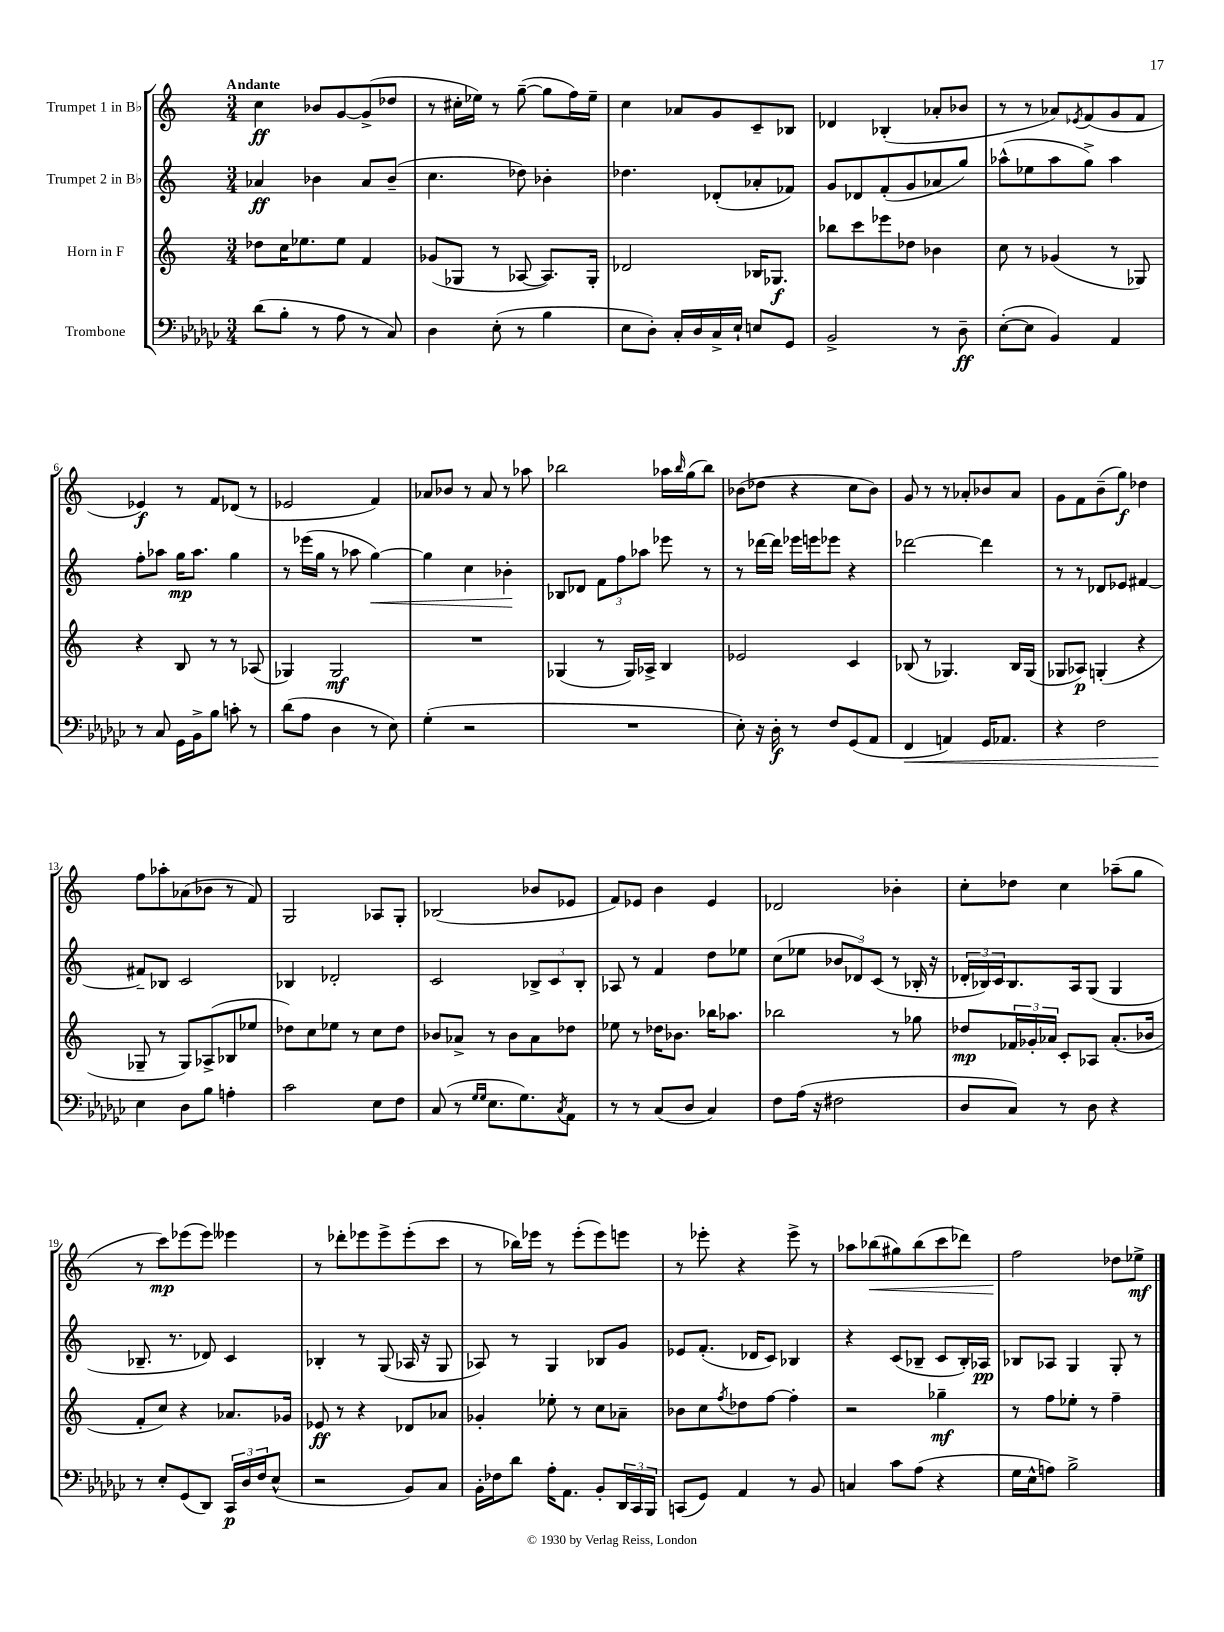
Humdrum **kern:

**kern	**kern	**kern	**kern
*staff4	*staff3	*staff2	*staff1
*clefF4	*clefG2	*clefG2	*clefG2
*k[b-e-a-d-g-c-]	*k[]	*k[]	*k[]
*M3/4	*M3/4	*M3/4	*M3/4
(8d-\L	8dd-\L	4a-/	4cc\
8B-'\J	16cc\K	.	.
.	8.ee-\	.	.
8r	.	4b-\	8b-/L
8A-\	8ee-\J	.	[8g/
8r	4f/	8a-/L	(8g^/]
8C-/)	.	(8b-~/J	8dd-/J
=	=	=	=
4D-\	(8g-/L	4.cc\	8r
.	8G-/J	.	16cc#'\LL
.	.	.	16ee-\JJ)
(8E-'\	8r	.	8r
8r	[8A-/	8dd-\)	([8gg~\
4B-\	8.A-/]L)	4b-'\	8gg\]L
.	.	.	16ff\L)
.	16G-'/Jk	.	16ee-~\JJ
=	=	=	=
8E-\L	2d-/	4.dd-\	4cc\
8D-'\J)	.	.	.
16C-'/LL	.	.	8a-/L
16D-/	.	.	.
16C-^/	.	(8d-'/L	8g/
16E-`/JJ	.	.	.
8E/L	16B-/LK	8a-'/	8c~/
.	8.G-/J	.	.
8GG-/J	.	8f-/J)	8B-/J
=	=	=	=
2BB-^/	8bb-\L	8g/L	4d-/
.	8ccc\	8d-/	.
.	8eee-\	(8f'/	(4B-'/
.	8dd-\J	8g/	.
8r	4b-\	8a-/	8a-'/L
8D-~\	.	8gg/J)	8b-/J
=	=	=	=
([8E-'\L	8cc\	(8aa-^^\L	8r
8E-\]J	8r	8ee-\	8r
4BB-/)	(4g-/	8aa-\	8a-/L)
.	.	.	8qe-/
.	.	8gg^\J)	(8f/
4AA-/	8r	4aa-\	8g/
.	8G-/)	.	8f/J
=	=	=	=
8r	4r	8ff'\L	4e-/)
8C-/	.	8aa-\J	.
16GG-\LL	8B/	16gg\LK	8r
16BB-^\J	.	8.aa-\J	.
8B-\J	8r	.	8f/L
8c'\	8r	4gg\	(8d-/J
8r	(8A-/	.	8r
=	=	=	=
(8d-\L	4G-/)	8r	2e-/
8A-\J	.	(16eee-\LL	.
.	.	16gg\JJ	.
4D-\	2G-/	8r	.
.	.	8aa-\	.
8r	.	[4gg\)	4f/)
8E-\)	.	.	.
=	=	=	=
(4G-'\	2.r	4gg\]	8a-/L
.	.	.	8b-/J
2r	.	4cc\	8r
.	.	.	8a-/
.	.	4b-'\	8r
.	.	.	8aa-\
=	=	=	=
2.r	(4G-/	8B-/L	2bb-\
.	.	8d-/J	.
.	8r	12f\L	.
.	.	12ff\	.
.	16G-/LL)	.	.
.	.	12aa-\J	.
.	16A-^/JJ	.	.
.	4B/	8eee-\	16aa-\LL
.	.	.	16qqbb-/
.	.	.	(16gg\J
.	.	8r	8bb-\J)
=	=	=	=
8E-'\)	2e-/	8r	(8b-\L
16r	.	[16ddd-\LL	8dd-\J
16D-'\	.	16ddd-\]JJ	.
8r	.	16eee-\LL	4r
.	.	16eee\J	.
8F/L	.	8eee-\J	.
(8GG-/	4c/	4r	8cc\L
8AA-/J	.	.	8b-\J)
=	=	=	=
4FF/	(8B-/	[2ddd-\	8g/
.	8r	.	8r
4AA/)	4.G-/)	.	8r
.	.	.	8a-'/L
16GG-/LK	.	4ddd-\]	8b-/
8.AA-/J	.	.	.
.	16B-/LL	.	8a-/J
.	(16G-/JJ	.	.
=	=	=	=
4r	8G-/L	8r	8g\L
.	8A-/J)	8r	8f\
2F\	(4G'/	8d-/L	(8b~\
.	.	8e-/J	8gg\J)
.	4r	[4f#/	4dd-\
=	=	=	=
4E-\	8G-~/	8f#~/]L	8ff\L
.	8r	8B-/J	8aa-'\
8D-\L	8G-/L)	2c/	(8a-\
8B-\J	(8A-^/	.	8b-\J
4A'\	8B-/	.	8r
.	8ee-/J	.	8f/)
=	=	=	=
2c-\	8dd-\L)	4B-/	2G/
.	8cc\	.	.
.	8ee-\J	2d-'/	.
.	8r	.	.
8E-\L	8cc\L	.	8A-/L
8F\J	8dd-\J	.	8G'/J
=	=	=	=
(8C-/	8b-/L	2c/	(2B-/
8r	8a-^/J	.	.
16qqG-/LL	.	.	.
16qqG-/JJ	.	.	.
8.E-\L	8r	.	.
.	8b-\L	.	.
8.G-\)	.	.	.
.	8a-\	12B-^/L	8b-/L
.	.	12c/	.
8qC-/	.	.	.
8AA-\J	8dd-\J	.	8e-/J
.	.	12B-'/J	.
=	=	=	=
8r	8ee-\	8A-/	8f/L)
8r	8r	8r	8e-/J
(8C-/L	16dd-\LK	4f/	4b\
.	8.b-\J	.	.
8D-/J	.	.	.
4C-/)	16bb-\LK	8dd\L	4e-/
.	8.aa-\J	.	.
.	.	8ee-\J	.
=	=	=	=
8F\L	2bb-\	(8cc\L	2d-/
(16A-\Jk	.	8ee-\J	.
16r	.	.	.
2F#\	.	12b-/L	.
.	.	12d-/)	.
.	.	(12c/J	.
.	8r	8r	4b-'\
.	8gg-\	16B-'/	.
.	.	16r	.
=	=	=	=
8D-/L	8dd-/L	24d-'/LL	8cc'\L
.	.	24B-/)	.
.	.	24c/J	.
8C-/J)	24f-/L	8.B-/	8dd-\J
.	24g-'/	.	.
.	24a-/JJ	.	.
8r	8c'/L	.	4cc\
.	.	16A/k	.
8D-\	8A-/J	(8G/J	.
4r	(8.a-'/L	4G/	(8aa-~\L
.	.	.	8gg\J
.	16b-/Jk	.	.
=	=	=	=
8r	8f'/L	8.B-~/	8r
8E-'/L	8cc/J)	.	8ccc\L)
.	.	8.r	.
(8GG-/	4r	.	(8eee-\
8DD-/J)	.	8d-/)	8eee-\J)
24CC-/LL	8.a-/L	4c/	4eee--\
24D-/	.	.	.
24F/J	.	.	.
(8E-^^/J	.	.	.
.	16g-/Jk	.	.
=	=	=	=
2r	8e-/	4B-'/	8r
.	8r	.	8ddd-'\L
.	4r	8r	8eee-\
.	.	(8G/	8eee-^\
8BB-/L)	8d-/L	16A-/	(8eee-'\
.	.	16r	.
8C-/J	8a-/J	8G/	8ccc\J
=	=	=	=
16BB-'\LL	4g-'/	8A-/)	8r
16F-\J	.	.	.
8d-\J	.	8r	16bb-\LL)
.	.	.	16eee-\JJ
16A-'\LK	8ee-'\	4G/	8r
8.AA-\J	.	.	.
.	8r	.	(8eee-'\L
8BB-'/L	8cc\L	8B-/L	8eee-\)
24DD-/L	8a-~\J	8g/J	8eee\J
24CC-/	.	.	.
24BBB-/JJ	.	.	.
=	=	=	=
(8CC/L	8b-\L	8e-/L	8r
8GG-/J)	8cc\	(8.f'/J	8eee-'\
.	8qff/	.	.
4AA-/	8dd-\	.	4r
.	.	16d-/LK	.
.	[8ff\J	8c/J)	.
8r	4ff'\]	4B-/	8eee-^\
8BB-/	.	.	8r
=	=	=	=
4C/	2r	4r	8aa-\L
.	.	.	(8bb-\
8c-\L	.	(8c/L	8gg#\)
(8A-\J	.	8B-~/J	(8bb-\
4r	4gg-~\	8c/L	8ccc\
.	.	16B-'/L)	8ddd-\J)
.	.	16A-/JJ	.
=	=	=	=
16G-\LL	8r	8B-/L	2ff\
16E-^^\J	.	.	.
8A\J)	8ff\L	8A-/J	.
2B-^\	8ee-'\J	4G/	.
.	8r	.	.
.	4ff~\	8G'/	8dd-\L
.	.	8r	8ee-^\J
==	==	==	==
*-	*-	*-	*-
